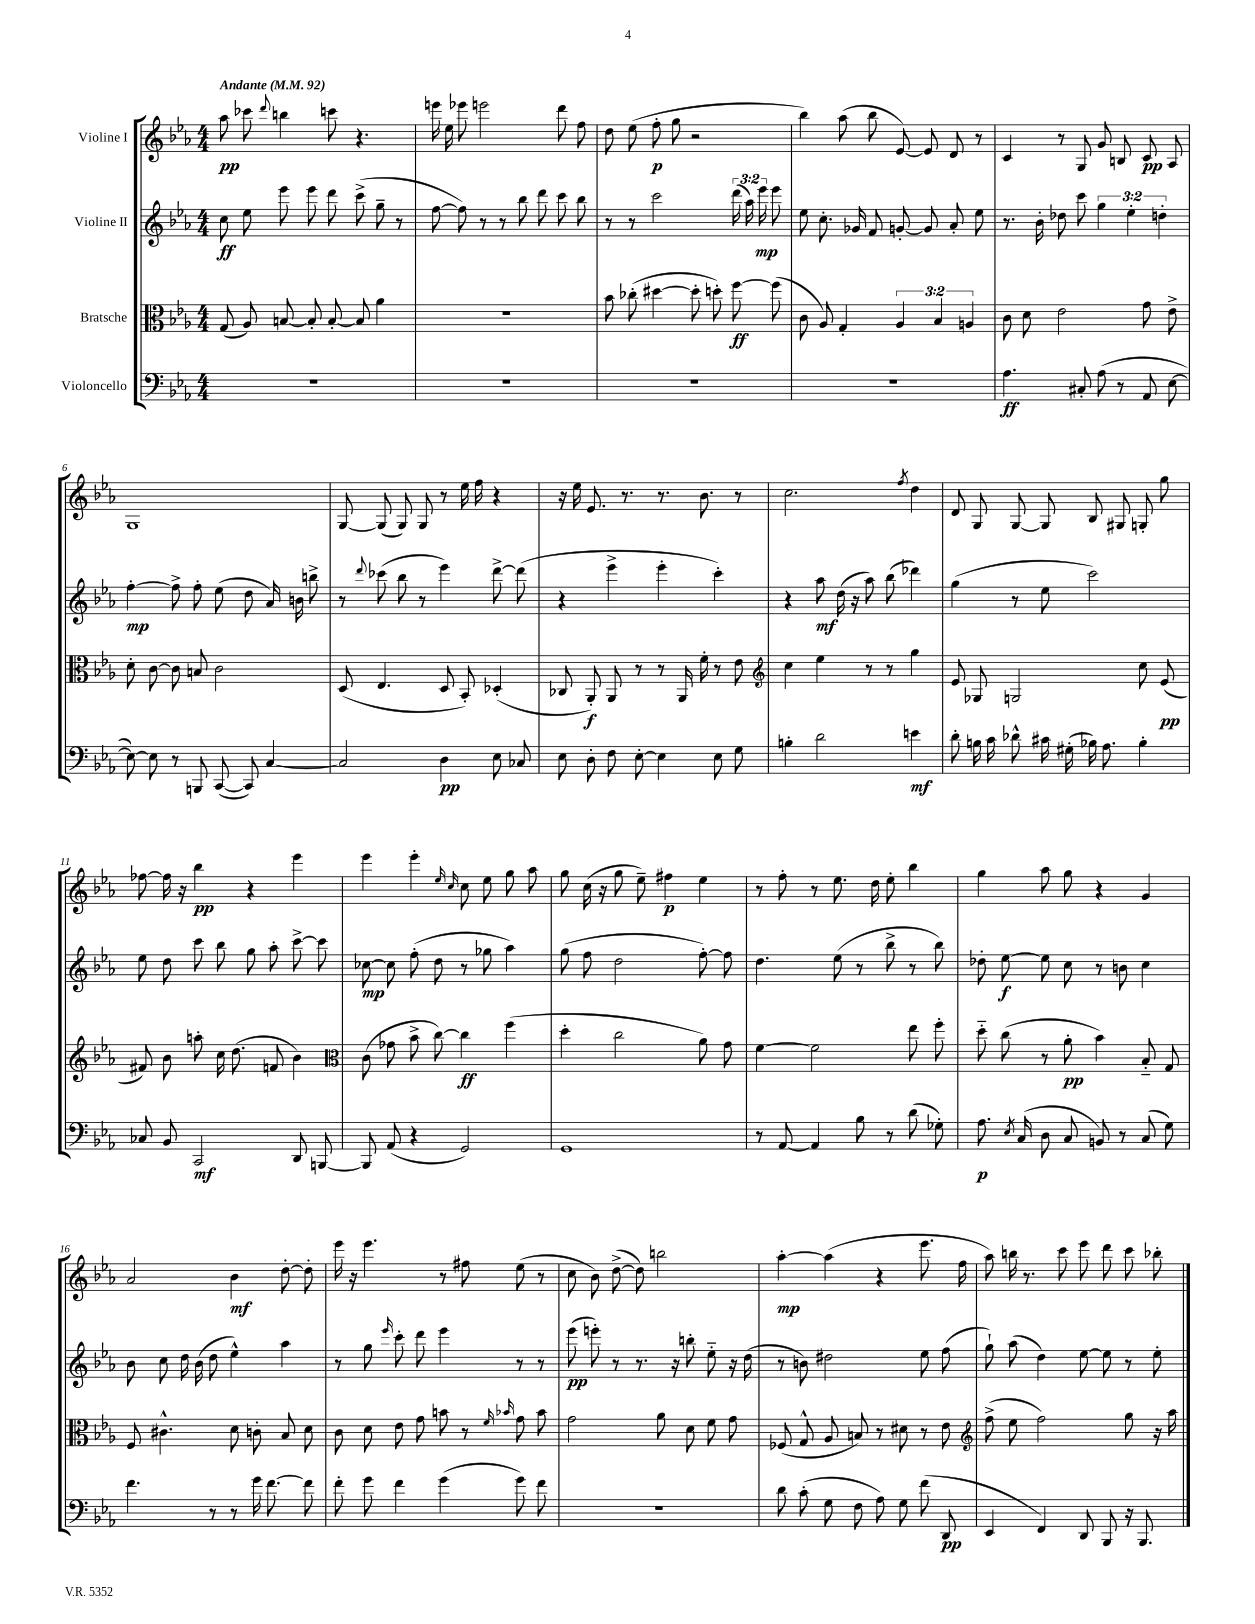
<<
\new StaffGroup <<
\new Staff = "s0" \with { instrumentName = "Violine I" } {
    \clef treble \key ees \major \numericTimeSignature \time 4/4 \tempo "Andante" 4 = 92
    \autoBeamOff aes''8\pp ces'''8 \appoggiatura { d'''8 } b''4 c'''8 r4. |
    e'''16 ees''16 ees'''8 e'''2 d'''8 f''8 |
    d''8 ees''8( f''8-.\p g''8 r2 |
    bes''4) aes''8( bes''8 ees'8~) ees'8 d'8 r8 |
    c'4 r8 g8 g'8 b8 c'8\pp aes8 |
    g1 |
    g8~ g8( g8) g8 r8 ees''16 f''16 r4 |
    r16 ees''16 ees'8. r8. r8. bes'8. r8 |
    c''2. \acciaccatura { f''8 } d''4 |
    d'8 g8 g8~ g8 bes8 gis8 g8-. g''8 |
    fes''8~ fes''16 r16 bes''4\pp r4 ees'''4 |
    ees'''4 ees'''4-. \grace { ees''16 c''16 } c''8 ees''8 g''8 aes''8 |
    g''8 c''16( r16 g''8 ees''8--) fis''4\p ees''4 |
    r8 f''8-. r8 ees''8. d''16 ees''8-. bes''4 |
    g''4 aes''8 g''8 r4 g'4 |
    aes'2 bes'4\mf d''8~-. d''8-. |
    ees'''16 r16 ees'''4. r8 fis''8 ees''8( r8 |
    c''8 bes'8) d''8~->( d''8) b''2 |
    aes''4~-.\mp aes''4( r4 ees'''8. f''16 |
    aes''8) b''16 r8. c'''8 ees'''8 d'''8 c'''8 bes''8-. \bar "|." |
}
\new Staff = "s1" \with { instrumentName = "Violine II" } {
    \clef treble \key ees \major \numericTimeSignature \time 4/4 \override Staff.TupletNumber.text = #tuplet-number::calc-fraction-text
    \autoBeamOff c''8\ff ees''8 ees'''8 ees'''8 d'''8 c'''8->( g''8-- r8 |
    f''8~ f''8) r8 r8 bes''8 d'''8 c'''8 bes''8 |
    r8 r8 c'''2 \tuplet 3/2 { d'''16( aes''16) ees'''16\mp } ees'''8 |
    ees''8 c''8.-. ges'16 f'8 g'8~-. g'8 aes'8-. ees''8 |
    r8. bes'16-. des''8 c'''8 \tuplet 3/2 { g''4 ees''4-. d''4-. } |
    f''4~-.\mp f''8-> f''8-. ees''8( d''8 aes'16) b'16 b''8-> |
    r8 \appoggiatura { d'''8 } ces'''8( bes''8 r8 ees'''4) d'''8~-> d'''8( |
    r4 ees'''4-> ees'''4-. c'''4-.) |
    r4 aes''8\mf d''16( r16 aes''8) bes''8( des'''4) |
    g''4( r8 ees''8 c'''2) |
    ees''8 d''8 c'''8 bes''8 g''8 aes''8-. c'''8~-> c'''8 |
    ces''8~\mp ces''8 f''8-.( d''8 r8 ges''8 aes''4) |
    g''8( f''8 d''2 f''8~-.) f''8 |
    d''4. ees''8( r8 bes''8-> r8 bes''8) |
    des''8-. ees''8~\f ees''8 c''8 r8 b'8 c''4 |
    bes'8 c''8 d''16 bes'16( d''8 ees''4-^) aes''4 |
    r8 g''8 \grace { ees'''16 } c'''8-. d'''8 ees'''4 r8 r8 |
    ees'''8\pp( e'''8-.) r8 r8. r16 b''8-. ees''8-_ r16 d''16( |
    r8 b'8) dis''2 ees''8 f''8( |
    g''8-!) aes''8( d''4) ees''8~ ees''8 r8 ees''8-. \bar "|." |
}
\new Staff = "s2" \with { instrumentName = "Bratsche" } {
    \clef alto \key ees \major \numericTimeSignature \time 4/4 \override Staff.TupletNumber.text = #tuplet-number::calc-fraction-text
    \autoBeamOff g8( aes8) b8~ b8-. b8~-. b8 aes'4 |
    R1 |
    bes'8 ces''8-.( dis''4~ dis''8-. d''8-.) f''8~\ff f''8( |
    c'8 aes8) g4-. \tuplet 3/2 { aes4 bes4 a4 } |
    c'8 d'8 ees'2 g'8 ees'8-> |
    d'8-. c'8~ c'8 b8 c'2 |
    d8( ees4. d8 bes,8-.) des4-.( |
    ces8 aes,8-.\f) aes,8 r8 r8 aes,16 f'16-. r8 ees'8 |
    \clef treble c''4 ees''4 r8 r8 g''4 |
    ees'8 ges8 g2 c''8 ees'8\pp( |
    fis'8) bes'8 a''8-. c''16 d''8.( f'8 bes'4) |
    \clef alto c'8( ges'8 bes'8-> c''8~) c''4\ff f''4( |
    d''4-. c''2 aes'8) g'8 |
    f'4~ f'2 ees''8 f''8-. |
    d''8-_ c''8( r8 aes'8-.\pp bes'4) bes8-_ g8 |
    f8 cis'4.-^ d'8 c'8-. bes8 d'8 |
    c'8 d'8 ees'8 g'8 b'8 r8 \grace { f'16 bes'16 } g'8 bes'8 |
    g'2 aes'8 d'8 f'8 g'8 |
    fes8( g8-^ aes8 b8) r8 dis'8 r8 ees'8 |
    \clef treble f''8->( ees''8 f''2) g''8 r16 aes''16 \bar "|." |
}
\new Staff = "s3" \with { instrumentName = "Violoncello" } {
    \clef bass \key ees \major \numericTimeSignature \time 4/4
    \autoBeamOff R1 |
    R1 |
    R1 |
    R1 |
    aes4.\ff cis8-. aes8( r8 aes,8 ees8~ |
    ees8~) ees8 r8 b,,8 c,8~( c,8) c4~ |
    c2 d4\pp ees8 ces8 |
    ees8 d8-. f8 ees8~-. ees4 ees8 g8 |
    b4-. d'2 e'4\mf |
    d'8-. b16 c'16 des'8-^ cis'16 gis16-.( bes16) aes8. bes4-. |
    ces8 bes,8 c,2\mf d,8 b,,8~ |
    b,,8 aes,8( r4 g,2) |
    g,1 |
    r8 aes,8~ aes,4 bes8 r8 d'8( ges8-.) |
    aes8.\p \acciaccatura { ees8 } c16( d8 c8 b,8) r8 c8( g8) |
    f'4. r8 r8 g'16 f'8.~ f'8 |
    f'8-. g'8 f'4 g'4( g'8) f'8 |
    R1 |
    d'8 c'8-.( g8 f8 aes8) g8 f'8( d,8\pp |
    ees,4 f,4) d,8 bes,,8 r16 bes,,8. \bar "|." |
}
>>
>>
